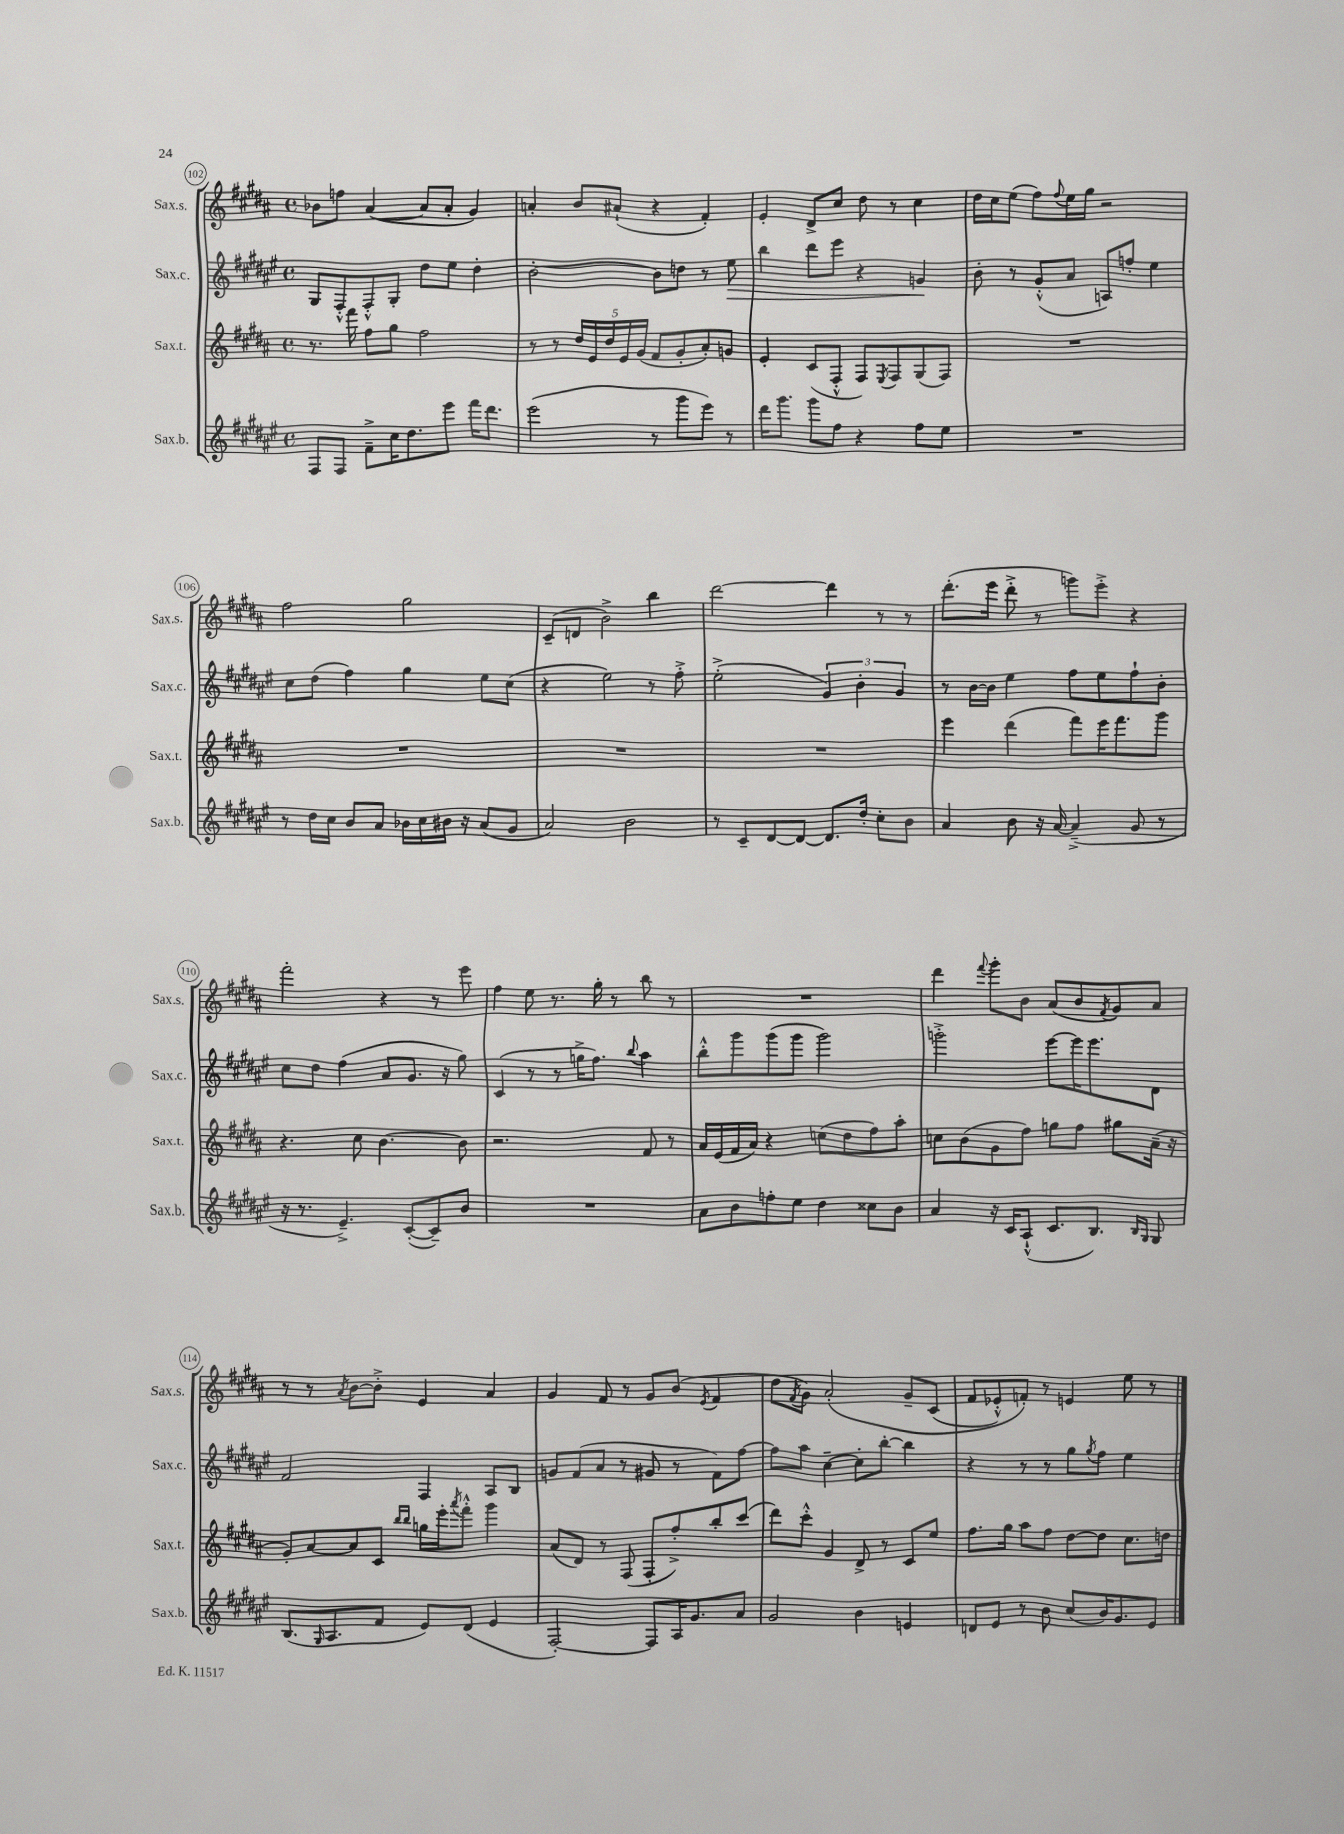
<<
\new StaffGroup <<
\new Staff = "s0" \with { instrumentName = "Sax.s." shortInstrumentName = "Sax.s." } {
    \clef treble \key b \major \defaultTimeSignature \time 4/4
    bes'8 f''8 ais'4~( ais'8 ais'8-. gis'4) |
    a'4-. b'8 ais'8-!( r4 fis'4-.) |
    e'4-. dis'8-> cis''8 dis''8 r8 cis''4 |
    dis''16 cis''16 e''8( fis''8) \appoggiatura { fis''8 } e''16 gis''16 r2 |
    fis''2 gis''2 |
    cis'8--( d'8 b'2->) b''4 |
    dis'''2~ dis'''4 r8 r8 |
    dis'''8.-.( e'''16 dis'''8-.-> r8 g'''8) e'''8-.-> r4 |
    fis'''2-. r4 r8 e'''8 |
    fis''4 e''8 r8. gis''16-. r8 b''8 r8 |
    R1 |
    dis'''4 \appoggiatura { fis'''8 } gis'''8-. b'8 ais'8( b'8 \acciaccatura { fis'8 } gis'8) ais'8 |
    r8 r8 \acciaccatura { ais'8 } b'8~ b'8-.-> e'4 ais'4 |
    gis'4 fis'8 r8 gis'8 b'8( \acciaccatura { e'8 } fis'4 |
    dis''8 \acciaccatura { fis'8 } gis'8) ais'2-.\( gis'8-- cis'8( |
    fis'8 ees'8-.-^) f'8-.\) r8 e'4 e''8 r8 \bar "|." |
}
\new Staff = "s1" \with { instrumentName = "Sax.c." shortInstrumentName = "Sax.c." } {
    \clef treble \key fis \major \defaultTimeSignature \time 4/4
    gis8 fis8-.-^ fis8-.-^ gis8-. dis''8 eis''8 dis''4-. |
    b'2~-. b'8 d''8 r8 eis''8\> |
    b''4 dis'''8 eis'''8 r4 g'4\! |
    b'8-. r8 gis'8-.-^( ais'8 a8) f''8-. eis''4 |
    cis''8 dis''8( fis''4) gis''4 eis''8 cis''8( |
    r4 eis''2) r8 fis''8-.-> |
    eis''2-.->( \tuplet 3/2 { gis'4) b'4-. gis'4 } |
    r8 b'16~ b'16 eis''4 fis''8 eis''8 fis''8-! b'8-. |
    cis''8 dis''8 fis''4( ais'8 gis'8. r16 gis''8) |
    cis'4( r8 r8 g''16-> fis''8.) \appoggiatura { b''8 } ais''4 |
    b''8-.-^ gis'''8 gis'''8( gis'''8 gis'''2) |
    g'''2-.-> eis'''8~ eis'''16 eis'''8. dis'8 |
    fis'2 fis4 ais8 b8 |
    g'8 fis'8( ais'8 r8 gis'8 r8 fis'8) fis''8~ |
    fis''8 ais''8 cis''4~-- cis''8-. b''8~-. b''4 |
    r4 r8 r8 gis''8 \acciaccatura { gis''8 } fis''8 eis''4 \bar "|." |
}
\new Staff = "s2" \with { instrumentName = "Sax.t." shortInstrumentName = "Sax.t." } {
    \clef treble \key b \major \defaultTimeSignature \time 4/4
    r8. fis'''16 fis''8 gis''8 fis''2 |
    r8 r8 \tuplet 5/4 { dis''16 e'16 dis''16 e'16 gis'16( } fis'8 gis'8-. ais'8-.) g'8 |
    e'4-. cis'8( fis8-.-^ fis8) \acciaccatura { e8 } fis8 gis8( fis8) |
    R1 |
    R1 |
    R1 |
    R1 |
    e'''4 dis'''4( fis'''8) e'''16 fis'''8. gis'''8 |
    r4. cis''8 b'4.~ b'8 |
    r2. fis'8 r8 |
    ais'16 e'16( fis'16 ais'16) r4 c''8( dis''8 fis''8) ais''8-. |
    c''8 b'8( gis'8 fis''8) g''8 fis''8 gis''8 ais'16--( r16 |
    gis'8-.) ais'8~ ais'8 cis'8 \grace { b''16 b''16 } g''16 e'''16-. \acciaccatura { ais'''8 } fis'''8-.-^ gis'''4 |
    ais'8( dis'8) r8 fis8( fis8-. fis''8-.->) b''8-. cis'''8( |
    dis'''8) cis'''8-.-^ gis'4 dis'8-> r8 cis'8 e''8 |
    fis''8. gis''16 ais''8 fis''8 dis''8~ dis''8 cis''8. d''16 \bar "|." |
}
\new Staff = "s3" \with { instrumentName = "Sax.b." shortInstrumentName = "Sax.b." } {
    \clef treble \key fis \major \defaultTimeSignature \time 4/4
    fis8 fis8 fis'8---> cis''16 dis''8. eis'''8 fis'''16 dis'''8. |
    eis'''2( r8 gis'''8 eis'''8) r8 |
    dis'''16 gis'''8. gis'''8 fis''8 r4 fis''8 eis''8 |
    R1 |
    r8 dis''16 cis''16 b'8 ais'8 bes'16 cis''16 bis'16 r16 ais'8( gis'8 |
    ais'2) b'2 |
    r8 cis'8-- dis'8~ dis'8~ dis'8. dis''16-. cis''8-. b'8 |
    ais'4 b'8 r16 ais'16~ ais'4--->( gis'8 r8 |
    r16 r8. eis'4.--->) cis'8~-.( cis'8--) b'8 |
    R1 |
    ais'8 b'8 f''8-. eis''8 dis''4 cisis''8 b'8 |
    ais'4 r16 cis'16 ais8-!-^( cis'8. b8.) \grace { b16 gis16 } gis8 |
    b8.( \grace { gis16 } ais8. fis'8 eis'8) dis'8( eis'4 |
    fis2~-.) fis8 ais16 gis'8. ais'8 |
    gis'2 b'4 e'4 |
    d'8 eis'8 r8 b'8 cis''8( b'16) gis'8. eis'8 \bar "|." |
}
>>
>>
\layout { \context { \Score currentBarNumber = #102 \override BarNumber.stencil = #(make-stencil-circler 0.1 0.3 ly:text-interface::print) } }
